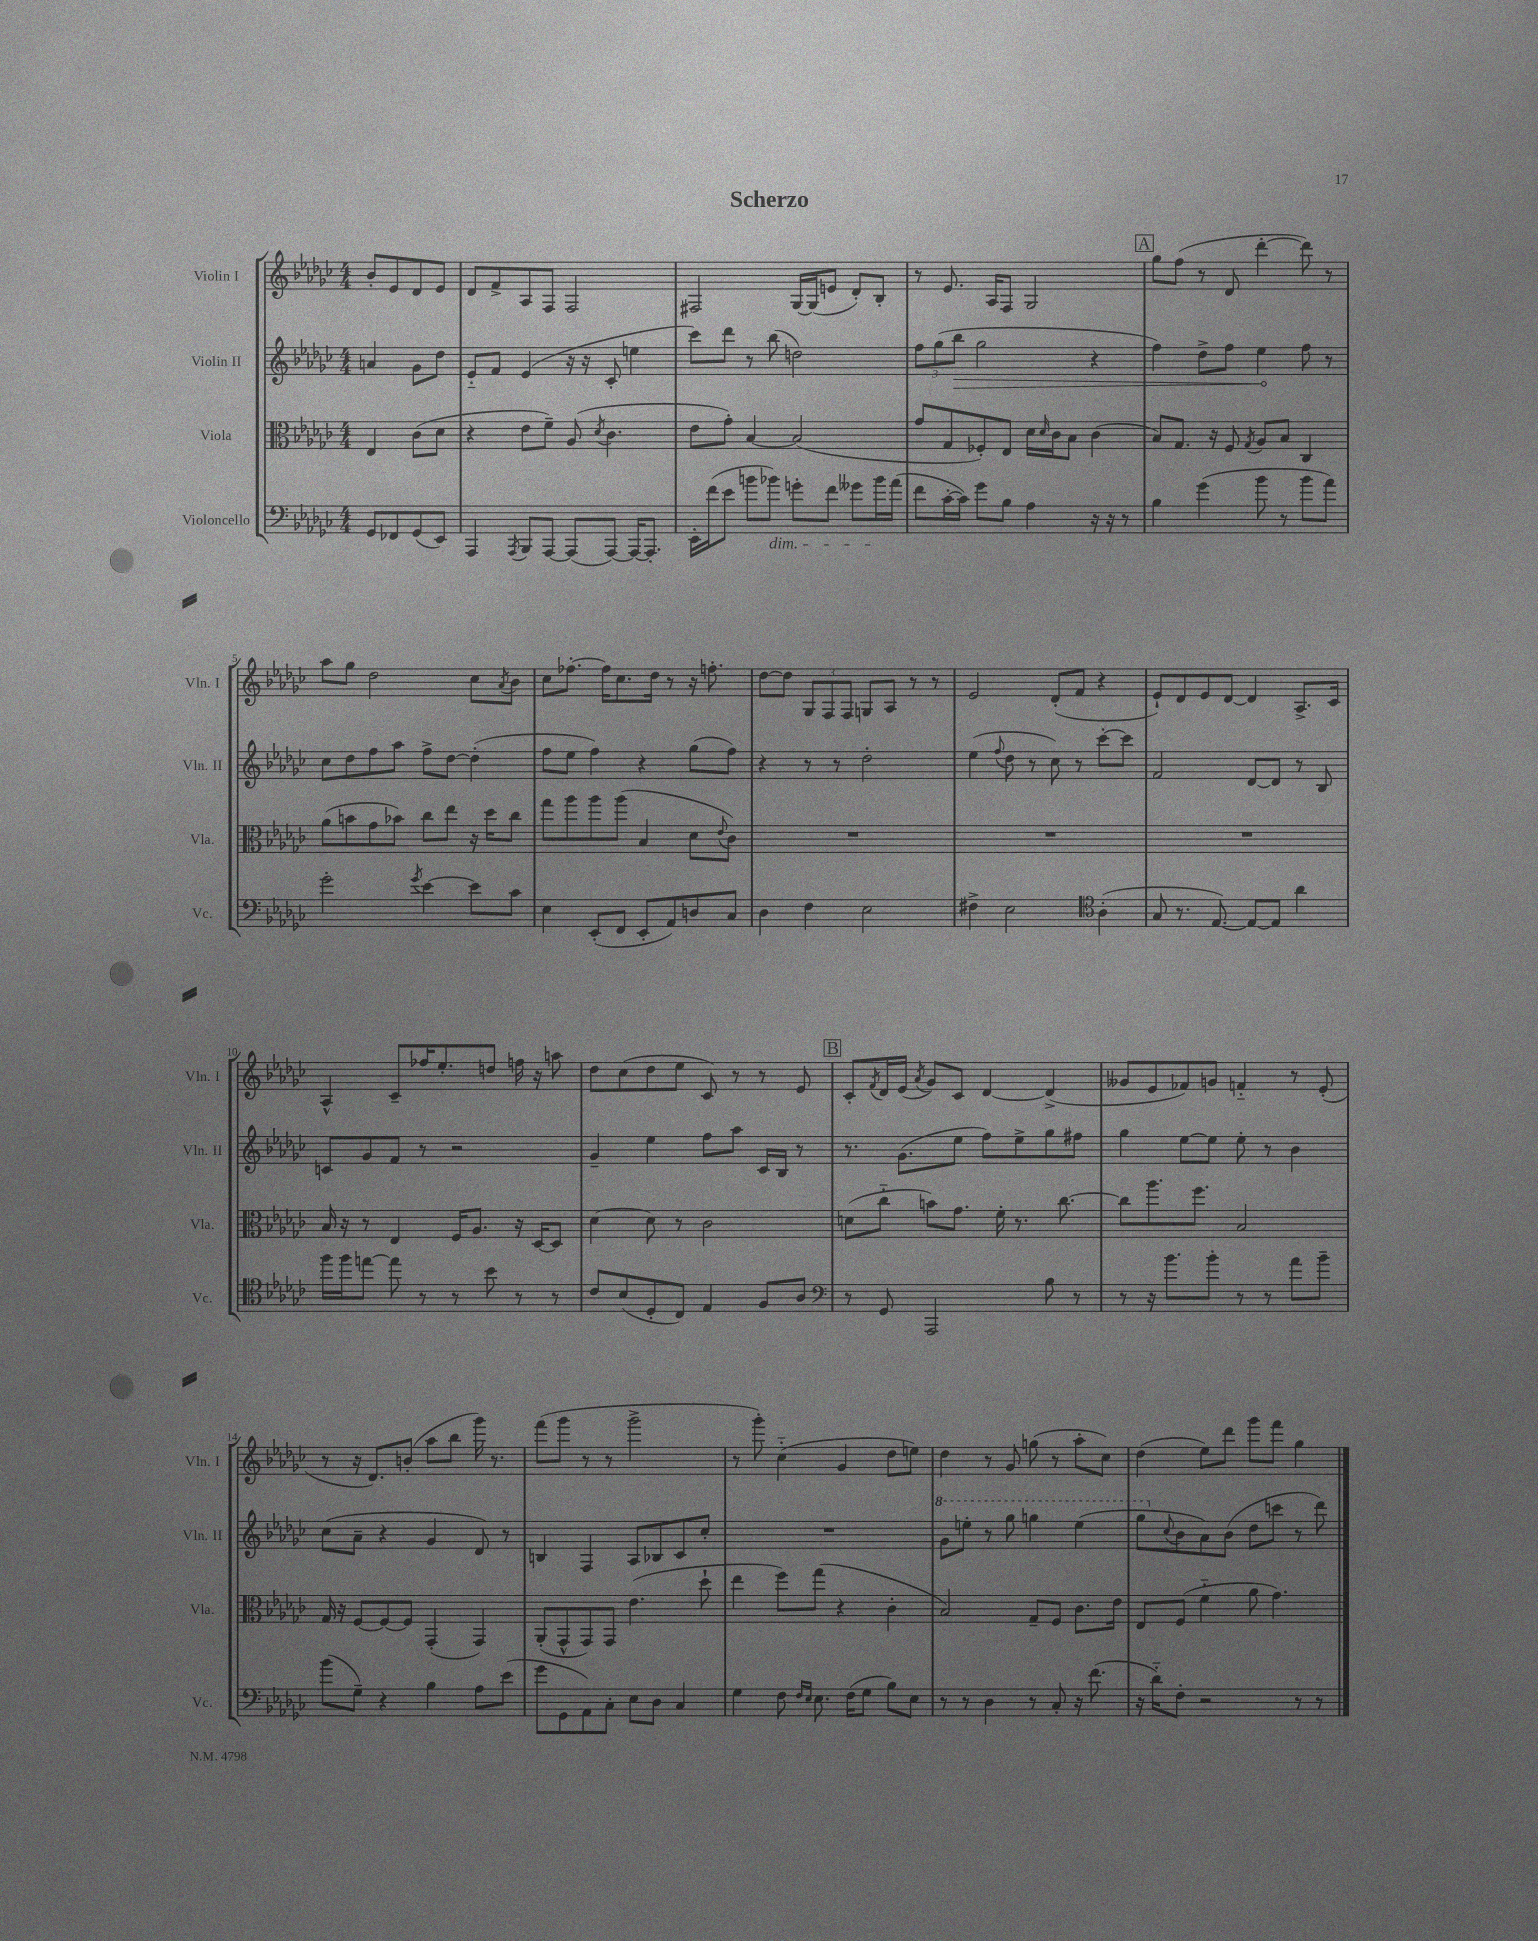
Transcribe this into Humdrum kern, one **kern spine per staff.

**kern	**kern	**kern	**kern
*staff4	*staff3	*staff2	*staff1
*clefF4	*clefC3	*clefG2	*clefG2
*k[b-e-a-d-g-c-]	*k[b-e-a-d-g-c-]	*k[b-e-a-d-g-c-]	*k[b-e-a-d-g-c-]
*M4/4	*M4/4	*M4/4	*M4/4
8GG-	4E-	4a	8b-'
8FF-	.	.	8e-
(8GG-	(8c-	8g-	8d-
8EE-)	8d-	8dd-	8e-
=	=	=	=
4AAA-	4r	8e-'~	8d-
.	.	8f	8f^
8qAAA-	.	.	.
8BBB-	8e-	(4e-	8A-
[8AAA-	8f~)	.	8F
(8AAA-]	(8A-	16r	2F
.	.	16r	.
.	8qd-	.	.
[8AAA-)	4.c-	8c-'	.
16AAA-_	.	4ee	.
8.AAA-']	.	.	.
=	=	=	=
16EE-'	8e-	8ccc-)	2F#
(16f	.	.	.
8e-	8g-')	8ddd-	.
8b	[4B-	8r	.
8b-)	.	(8bb-	.
8g'	(2B-]	2dd)	[16G-
.	.	.	(16G-]
8f	.	.	8e
8g--	.	.	8d-')
16b-	.	.	8B-'
(16a-	.	.	.
=	=	=	=
8f	8g-	12ff	8r
.	.	(12gg-	.
[16c-'	8G-	.	8.e-
.	.	12bb-	.
16c-])	.	.	.
8g-	8F-')	2gg-	.
.	.	.	16A-
8B-	8E-	.	8F
4A-	16d-	.	2G-
.	16qqd-	.	.
.	16c-	.	.
.	8B-	.	.
16r	(4c-	4r	.
16r	.	.	.
8r	.	.	.
=	=	=	=
4B-	8B-)	4ff)	8gg-
.	8.G-	.	(8ff
(4g-	.	8dd-^	8r
.	16r	.	.
.	8F	8ff	8d-
.	8qG-	.	.
8b-	8A-	4ee-	[4ddd-'
8r	8B-	.	.
8b-	4C-	8ff	8ddd-])
8a-)	.	8r	8r
=	=	=	=
2g-'	(8a-	8cc-	8aa-
.	8b	8dd-	8gg-
.	8g-	8ff	2dd-
.	8b-)	8aa-	.
8qg-	.	.	.
[4e-	8cc-	8ff^	.
.	8ee-	[8dd-	.
8e-]	16r	(4dd-']	8cc-
.	16dd-	.	.
.	.	.	8qa-
8c-	8cc-	.	8b-
=	=	=	=
4E-	8gg-	8ff	8cc-
.	8aa-	8ee-	[8.ff-'
(8EE-'	8aa-	4ff)	.
.	.	.	16ff-]
8FF	(8aa-	.	8.cc-
8EE-'	4B-	4r	.
.	.	.	16dd-
8AA-)	.	.	8r
8D	8d-	(8gg-	16r
.	.	.	8.ff'
.	8qqe-	.	.
8C-	8c-)	8ff)	.
=	=	=	=
4D-	1r	4r	[8dd-
.	.	.	8dd-]
4F	.	8r	12G-
.	.	.	12F
.	.	8r	.
.	.	.	12F
2E-	.	2dd-'	8G
.	.	.	8A-
.	.	.	8r
.	.	.	8r
=	=	=	=
4F#^	1r	(4ee-	2e-
.	.	8qqff	.
2E-	.	8dd-	.
.	.	8r	.
.	.	8cc-)	(8d-'
.	.	8r	8f
*clefC4	*	*	*
(4A-'	.	[8ccc-'	4r
.	.	8ccc-]	.
=	=	=	=
8G-	1r	2f	8e-`)
8.r	.	.	8d-
.	.	.	8e-
[8.E-)	.	.	.
.	.	.	[8d-
8E-_	.	[8d-	4d-]
8E-]	.	8d-]	.
4a-	.	8r	8.A-^
.	.	8B-	.
.	.	.	16c-
=	=	=	=
16ff	16B-	8c	4A-^^
16ff	16r	.	.
[8ee	8r	8g-	.
8ee]	4E-	8f	8c-~
8r	.	8r	16ff-
.	.	.	8.ee-'
8r	16F	2r	.
.	8.A-	.	.
8b-	.	.	8dd
8r	16r	.	16ff
.	[16D-	.	16r
8r	8D-]	.	8aa
=	=	=	=
8c-	[4d-	4g-~	8dd-
(8B-	.	.	(8cc-
8D-'	8d-]	4ee-	8dd-
8C-)	8r	.	8ee-
4E-	2c-	8ff	8c-)
.	.	8aa-	8r
8F	.	16c-	8r
.	.	16B-	.
8A-	.	8r	8e-
=	=	=	=
*clefF4	*	*	*
8r	(8d	8.r	8c-'
.	.	.	8qf
8GG-	8cc-'~	.	16d-
.	.	(8.g-	(16e-
.	.	.	8qa-
2AAA-	8b)	.	8g-)
.	8.g-	8ee-	8c-
.	.	8ff)	[4d-
.	16f'	.	.
.	8.r	8ee-^	.
8B-	.	8gg-	(4d-^]
.	[8.cc-	.	.
8r	.	8ff#	.
=	=	=	=
8r	8cc-]	4gg-	8g--
16r	8.aa-	.	8e-
8.b-	.	.	.
.	.	[8ee-	8f-)
.	8.ff	.	.
8b-'	.	8ee-]	8g
8r	2B-	8ee-'	4f'~
8r	.	8r	.
8a-	.	4b-	8r
8b-~	.	.	(8e-'
=	=	=	=
(8b-	16G-	(8cc-	8r
.	16r	.	.
8G-~)	[8F	8a-~	16r
.	.	.	8.d-)
4r	8F_	4r	.
.	8F]	.	(8b'
4B-	(4GG-'	4g-	8aa-
.	.	.	8bb-
8A-	4GG-)	8d-)	16ggg-)
.	.	.	8.r
(8e-	.	8r	.
=	=	=	=
8g-	(8AA-'	4B	(8fff
8GG-	8GG-^^	.	8ggg-
8AA-)	8GG-)	4F	8r
8C-'	8GG-	.	8r
8E-	(4.e-	8A-	2ggg-^
8D-	.	8B-	.
4C-	.	8c-	.
.	8dd-`	8cc-'	.
=	=	=	=
4G-	4ee-	1r	8r
.	.	.	8ggg-')
8F	8ff)	.	(4cc-'~
16qqF	.	.	.
16qqE-	.	.	.
8.E-	(8gg-	.	.
.	4r	.	4g-
(16F	.	.	.
8G-	.	.	.
8B-)	4c-'	.	8dd-
8E-	.	.	8ee)
=	=	=	=
8r	2B-)	8gg-	4dd-
8r	.	8eee'	.
4D-	.	8r	8r
.	.	8ggg-	8g-
8r	8G-~	4ggg	(8gg
8C-'	8F	.	8r
16r	8.c-	(4eee	8aa-'
(8.f	.	.	.
.	.	.	8cc-)
.	16e-	.	.
=	=	=	=
16r	8E-	8ggg-	(4dd-
16d-'~)	.	.	.
.	.	8qqcc-	.
8F'	(8F	8b-	.
2r	4f'~	8a-)	8ee-)
.	.	(8b-	8ddd-
.	8a-	8dd-	8ggg-
.	4.g-)	8ccc	8fff
8r	.	8r	4gg-
8r	.	8ddd-)	.
==	==	==	==
*-	*-	*-	*-
